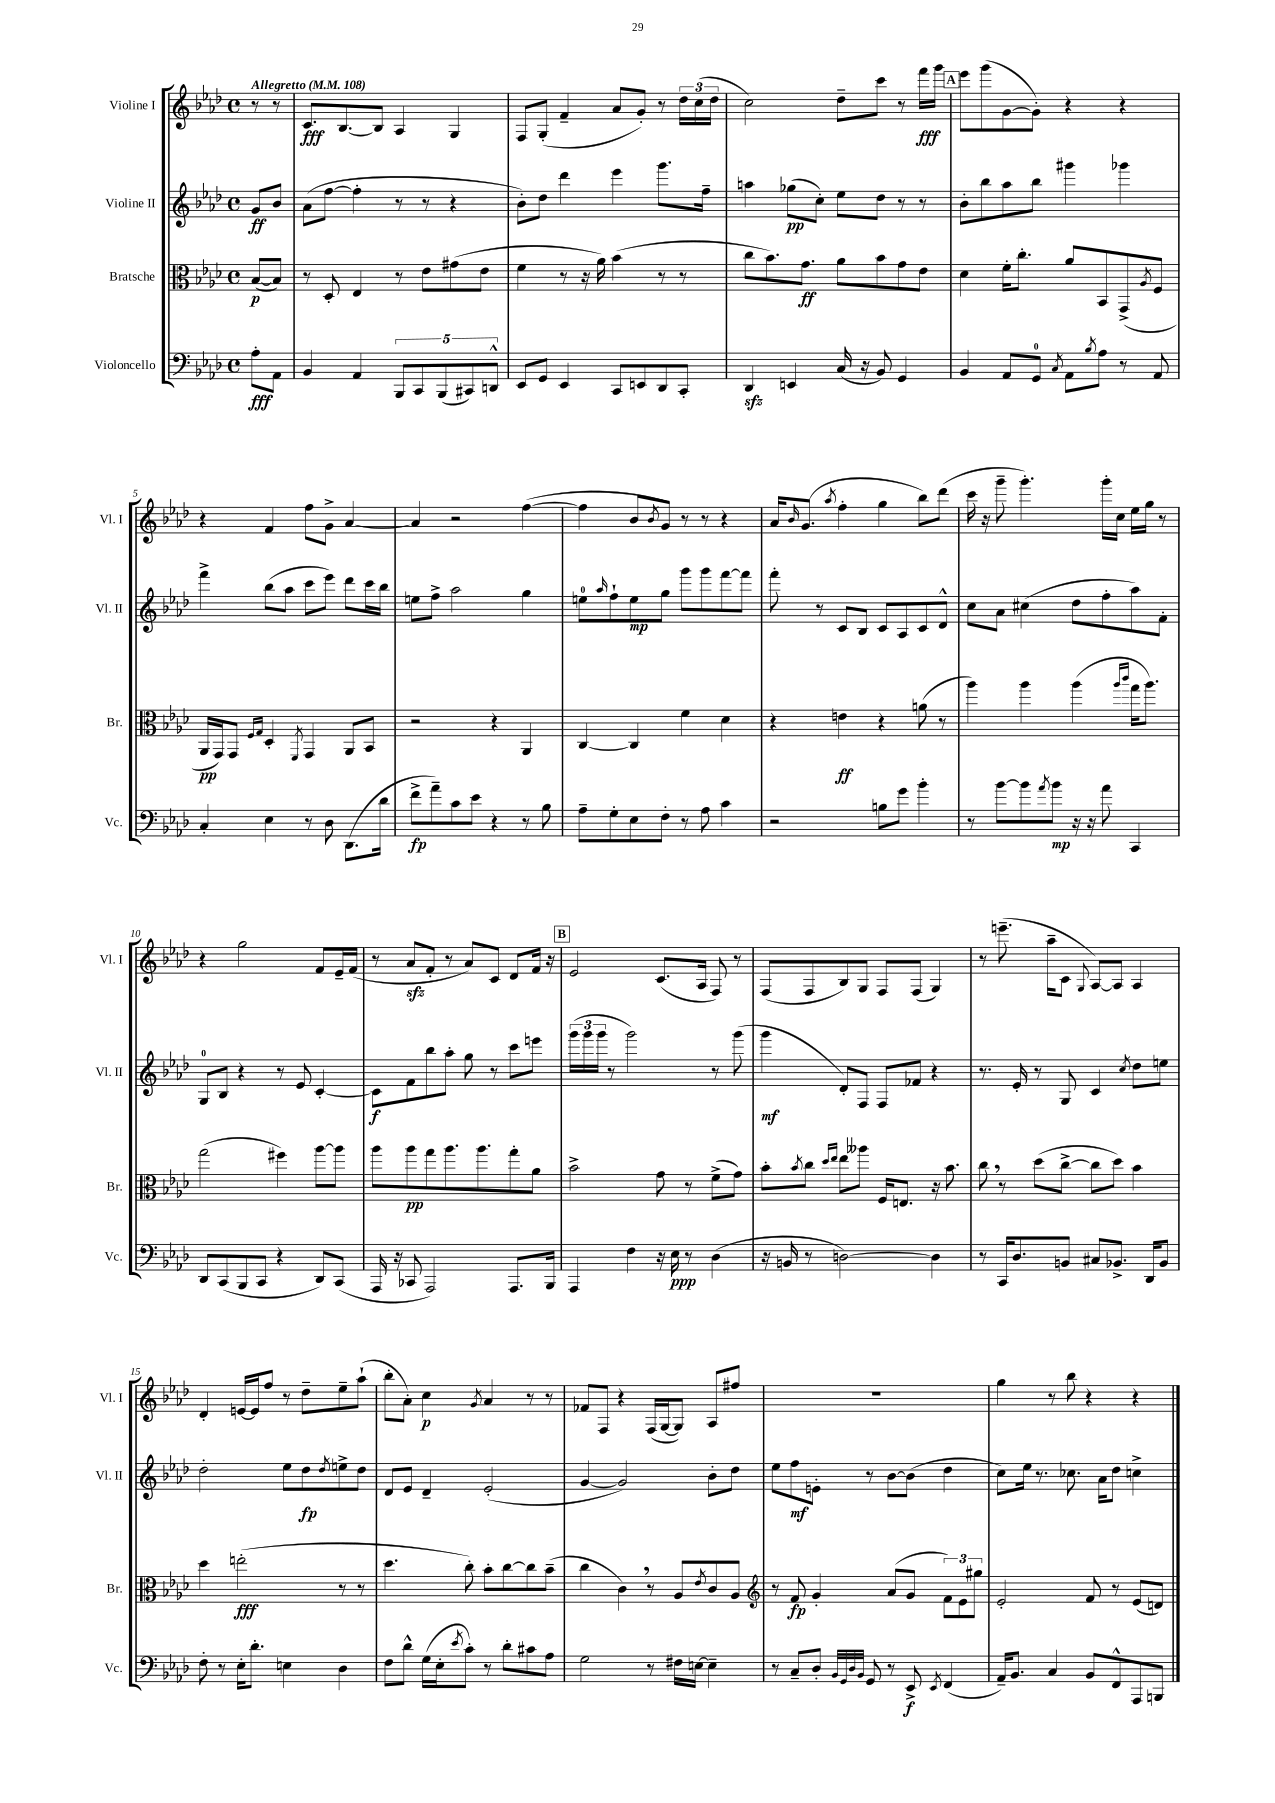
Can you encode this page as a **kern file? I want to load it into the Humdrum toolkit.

**kern	**dynam	**kern	**dynam	**kern	**dynam	**kern	**dynam
*part4	*part4	*part3	*part3	*part2	*part2	*part1	*part1
*staff4	*staff4	*staff3	*staff3	*staff2	*staff2	*staff1	*staff1
*I"Violoncello	*	*I"Bratsche	*	*I"Violine II	*	*I"Violine I	*
*I'Vc.	*	*I'Br.	*	*I'Vl. II	*	*I'Vl. I	*
*clefF4	*	*clefC3	*	*clefG2	*	*clefG2	*
*k[b-e-a-d-]	*	*k[b-e-a-d-]	*	*k[b-e-a-d-]	*	*k[b-e-a-d-]	*
*M4/4	*	*M4/4	*	*M4/4	*	*M4/4	*
*met(c)	*	*met(c)	*	*met(c)	*	*met(c)	*
*MM108	*	*MM108	*	*MM108	*	*MM108	*
=	=	=	=	=	=	=	=
!	!	!	!	!	!	!LO:TX:a:B:t=Allegretto	!
8A-'\L	fff	([8B-/L	p	8g/L	ff	8r	.
8AA-\J	.	8B-/J])	.	8b-/J	.	8r	.
=1	=1	=1	=1	=1	=1	=1	=1
4BB-/	.	8r	.	(8a-\L	.	8.c/L	fff
.	.	8D-'/	.	[8ff\J	.	.	.
.	.	.	.	.	.	[8.B-/	.
4AA-/	.	4E-/	.	4ff'\]	.	.	.
.	.	.	.	.	.	8B-/J]	.
10BBB-/L	.	8r	.	8r	.	4A-/	.
10CC/	.	.	.	.	.	.	.
.	.	8e-\L	.	8r	.	.	.
(10BBB-/	.	.	.	.	.	.	.
.	.	(8g#X\	.	4r	.	4G/	.
10CC#X/)	.	.	.	.	.	.	.
.	.	8e-\J	.	.	.	.	.
10DDn^^/J	.	.	.	.	.	.	.
=2	=2	=2	=2	=2	=2	=2	=2
8EE-/L	.	4f\	.	8b-'\L)	.	8F/L	.
8GG/J	.	.	.	8dd-\J	.	(8G'/J	.
4EE-/	.	8r	.	4ddd-\	.	4f~/	.
.	.	16r	.	.	.	.	.
.	.	16a-\)	.	.	.	.	.
8CC/L	.	(4b-\	.	4eee-\	.	8a-/L	.
8EEn/	.	.	.	.	.	8g'/J)	.
8DD-/	.	8r	.	8.ggg\L	.	8r	.
8CC'/J	.	8r	.	.	.	24dd-\LL	.
.	.	.	.	.	.	(24cc\	.
.	.	.	.	16ff~\Jk	.	.	.
.	.	.	.	.	.	24dd-\JJ	.
=3	=3	=3	=3	=3	=3	=3	=3
4DD-zz/	.	8cc\L	.	4aan\	.	2cc\)	.
.	.	8.b-\)	.	.	.	.	.
4EEn/	.	.	.	(8gg-X\L	pp	.	.
.	.	8.g\J	ff	.	.	.	.
.	.	.	.	8cc'\J)	.	.	.
(16C/	.	8a-\L	.	8ee-\L	.	8dd-~\L	.
16r	.	.	.	.	.	.	.
8BB-/)	.	8b-\	.	8dd-\J	.	8ccc\J	.
4GG/	.	8g\	.	8r	.	8r	.
.	.	8e-\J	.	8r	.	16fff\LL	fff
.	.	.	.	.	.	16ggg\JJ	.
!!LO:REH:place=s1:t=A
=4	=4	=4	=4	=4	=4	=4	=4
4BB-/	.	4d-\	.	8b-'\L	.	8eee-\L	.
.	.	.	.	8bb-\	.	(8ggg\	.
8AA-/L	.	16f'\KL	.	8aa-\	.	[8g\	.
.	.	8.cc'\J	.	.	.	.	.
8GG/J	.	.	.	8bb-\J	.	8g'\J])	.
8qC/	.	.	.	.	.	.	.
8AA-\L	.	8a-/L	.	4ggg#X\	.	4r	.
8qB-/	.	.	.	.	.	.	.
8A-\J	.	8BB-/	.	.	.	.	.
8r	.	(8GG^/	.	4ggg-X\	.	4r	.
.	.	8qA-/	.	.	.	.	.
8AA-/	.	8F/J	.	.	.	.	.
!!LO:LB:g=z
=5	=5	=5	=5	=5	=5	=5	=5
4C'/	.	16AA-/LL	pp	4fff^\	.	4r	.
.	.	16GG/J)	.	.	.	.	.
.	.	8GG/J	.	.	.	.	.
.	.	16qqF/LL	.	.	.	.	.
.	.	16qqG/JJ	.	.	.	.	.
4E-\	.	4D-'/	.	(8bb-\L	.	4f/	.
.	.	.	.	8aa-\J	.	.	.
.	.	8qFF/	.	.	.	.	.
8r	.	4GG/	.	8ccc\L	.	8ff\L	.
8D-\	.	.	.	8eee-\J)	.	8g^\J	.
(8.DD-\L	.	8AA-/L	.	8ddd-\L	.	[4a-/	.
.	.	8BB-/J	.	16ccc\L	.	.	.
16d-\Jk	.	.	.	16bb-\JJ	.	.	.
=6	=6	=6	=6	=6	=6	=6	=6
8f^\L	fp	2r	.	8een\L	.	4a-/]	.
8a-~\)	.	.	.	8ff^\J	.	.	.
8c\	.	.	.	2aa-\	.	2r	.
8e-\J	.	.	.	.	.	.	.
4r	.	4r	.	.	.	.	.
8r	.	4AA-/	.	4gg\	.	([4ff\	.
8B-\	.	.	.	.	.	.	.
=7	=7	=7	=7	=7	=7	=7	=7
8A-~\L	.	[4C/	.	8een\L	.	4ff\]	.
.	.	.	.	16qqaa-/	.	.	.
8G'\	.	.	.	8ff`\	.	.	.
8E-\	.	4C/]	.	8ee\	mp	8b-/L	.
.	.	.	.	.	.	8qb-/	.
8F'\J	.	.	.	8gg\J	.	8g/J)	.
8r	.	4f\	.	8ggg\L	.	8r	.
8A-\	.	.	.	8ggg\	.	8r	.
4c\	.	4d-\	.	[8fff\	.	4r	.
.	.	.	.	8fff\J]	.	.	.
=8	=8	=8	=8	=8	=8	=8	=8
2r	.	4r	.	8fff'\	.	16a-/KL	.
.	.	.	.	.	.	16qqb-/	.
.	.	.	.	.	.	(8.g/J	.
.	.	.	.	8r	.	.	.
.	.	.	.	.	.	8qaa-/	.
.	.	4en\	ff	8c/L	.	4ff'\	.
.	.	.	.	8B-/J	.	.	.
8Bn\L	.	4r	.	8c/L	.	4gg\	.
8g\J	.	.	.	8A-/	.	.	.
4b-'\	.	(8an\	.	8c/	.	8bb-\L)	.
.	.	8r	.	8d-^^/J	.	(8ddd-\J	.
=9	=9	=9	=9	=9	=9	=9	=9
8r	.	4aa-\)	.	8cc\L	.	16ccc\	.
.	.	.	.	.	.	16r	.
[8b-\L	.	.	.	8a-\J	.	8ggg~\	.
8b-\]	.	4aa-\	.	(4cc#X\	.	4.ggg'\)	.
8qa-/	.	.	.	.	.	.	.
8b-\J	mp	.	.	.	.	.	.
16r	.	(4aa-\	.	8dd-\L	.	.	.
16r	.	.	.	.	.	.	.
8a-\	.	.	.	8ff'\	.	16ggg'\LL	.
.	.	.	.	.	.	16cc\JJ	.
.	.	16qqaa-/LL	.	.	.	.	.
.	.	16qqccc/JJ	.	.	.	.	.
4CC/	.	16gg\KL	.	8aa-\)	.	16ee-\LL	.
.	.	8.aa-\J)	.	.	.	16gg\JJ	.
.	.	.	.	8f'\J	.	8r	.
!!LO:LB:g=z
=10	=10	=10	=10	=10	=10	=10	=10
8DD-/L	.	(2gg\	.	8G/L	.	4r	.
(8CC/	.	.	.	8B-/J	.	.	.
8BBB-/	.	.	.	4r	.	2gg\	.
8CC/J	.	.	.	.	.	.	.
4r	.	4ff#X\)	.	8r	.	.	.
.	.	.	.	8e-/	.	.	.
8DD-/L)	.	[8aa-\L	.	[4c'/	.	8f/L	.
(8CC/J	.	8aa-\J]	.	.	.	16e-~/L	.
.	.	.	.	.	.	(16f/JJ	.
=11	=11	=11	=11	=11	=11	=11	=11
16AAA-/	.	8aa-\L	.	8c\L]	f	8r	.
16r	.	.	.	.	.	.	.
8CC-X/	.	8aa-\	pp	8f\	.	8a-zz/L	.
2AAA-/)	.	8gg\	.	8bb-\	.	8f'/J	.
.	.	8.aa-\	.	8aa-'\J	.	8r	.
.	.	.	.	8gg\	.	8a-/L)	.
.	.	8.aa-\	.	.	.	.	.
.	.	.	.	8r	.	8c/J	.
8.AAA-/L	.	8gg'\	.	8ccc\L	.	8d-/L	.
.	.	8a-\J	.	8eeen\J	.	16f/Jk	.
16BBB-/Jk	.	.	.	.	.	16r	.
!!LO:REH:place=s1:t=B
=12	=12	=12	=12	=12	=12	=12	=12
4AAA-/	.	2b-^\	.	(24ggg\LL	.	2e-/	.
.	.	.	.	24ggg\	.	.	.
.	.	.	.	24ggg\JJ	.	.	.
.	.	.	.	8r	.	.	.
4F\	.	.	.	2ggg\)	.	.	.
16r	.	8g\	.	.	.	(8.c/L	.
16E-\	ppp	.	.	.	.	.	.
8r	.	8r	.	.	.	.	.
.	.	.	.	.	.	16A-/Jk	.
(4D-\	.	(8f^\L	.	8r	.	8F/)	.
.	.	8g\J)	.	(8ggg\	.	8r	.
=13	=13	=13	=13	=13	=13	=13	=13
16r	.	8b-'\L	.	4ggg\	mf	(8F/L	.
16BBn/	.	.	.	.	.	.	.
.	.	8qb-/	.	.	.	.	.
8r	.	8cc\J	.	.	.	8F/	.
.	.	16qqdd-/LL	.	.	.	.	.
.	.	16qqee-/JJ	.	.	.	.	.
[2Dn\)	.	8ee-\L	.	8d-'/L)	.	8B-/)	.
.	.	8aa--X\J	.	8F/J	.	8G/J	.
.	.	16F/KL	.	8F/L	.	8F/L	.
.	.	8.En/J	.	.	.	.	.
.	.	.	.	8f-X/J	.	(8F/J	.
4D\]	.	16r	.	4r	.	4G/)	.
.	.	8.b-\	.	.	.	.	.
=14	=14	=14	=14	=14	=14	=14	=14
8r	.	8cc,\	.	8.r	.	8r	.
16CC/KL	.	8r	.	.	.	(8.eeen~\	.
8.D-/	.	.	.	16e-'/	.	.	.
.	.	(8dd-\L	.	8r	.	.	.
.	.	.	.	.	.	16aa-~\KL	.
8BBn/J	.	[8cc^\J	.	8G/	.	8c\J	.
.	.	.	.	.	.	8qqG/	.
8C#X/L	.	8cc\L]	.	4c/	.	[8A-/L)	.
8.BB-X^/J	.	8dd-\J)	.	.	.	8A-/J]	.
.	.	.	.	8qcc/	.	.	.
.	.	4b-\	.	8dd-\L	.	4A-/	.
16DD-/KL	.	.	.	.	.	.	.
8BB-/J	.	.	.	8een\J	.	.	.
!!LO:LB:g=z
=15	=15	=15	=15	=15	=15	=15	=15
8F'\	.	4dd-\	.	2dd-'\	.	4d-'/	.
8r	.	.	.	.	.	.	.
16E-'\KL	.	(2een'\	fff	.	.	[16en/LL	.
8.d-'\J	.	.	.	.	.	16e/J]	.
.	.	.	.	.	.	8ff/J	.
4En\	.	.	.	8ee-\L	.	8r	.
.	.	.	.	8dd-\	fp	8dd-~\L	.
.	.	.	.	8qdd-/	.	.	.
4D-\	.	8r	.	8een^\	.	8ee-~\	.
.	.	8r	.	8dd-\J	.	(8aa-`\J	.
=16	=16	=16	=16	=16	=16	=16	=16
8F\L	.	4.dd-\	.	8d-/L	.	8bb-'\L	.
8d-^^\J	.	.	.	8e-/J	.	8a-'\J)	.
(16G\LL	.	.	.	4d-~/	.	4cc\	p
16E-'\J	.	.	.	.	.	.	.
8qe-/	.	.	.	.	.	.	.
8c'\J)	.	8cc'\)	.	.	.	.	.
.	.	.	.	.	.	8qg/	.
8r	.	8b-'\L	.	(2e-'/	.	4a-/	.
8d-'\L	.	[8cc\	.	.	.	.	.
8c#X\	.	8cc\]	.	.	.	8r	.
8A-\J	.	(8b-~\J	.	.	.	8r	.
=17	=17	=17	=17	=17	=17	=17	=17
2G\	.	4cc\	.	[4g/	.	8f-X/L	.
.	.	.	.	.	.	8F/J	.
.	.	4c,\)	.	2g/])	.	4r	.
8r	.	8r	.	.	.	(16F/LL	.
.	.	.	.	.	.	[16G/J	.
16F#X\LL	.	8A-/L	.	.	.	8G/J])	.
[16En\JJ	.	.	.	.	.	.	.
.	.	8qe-/	.	.	.	.	.
4E~\]	.	8c/	.	8b-'\L	.	8A-/L	.
.	.	8A-/J	.	8dd-\J	.	8ff#X/J	.
=18	=18	=18	=18	=18	=18	=18	=18
*	*	*clefG2	*	*	*	*	*
8r	.	8r	.	8ee-\L	.	1r	.
8C~/L	.	8f/	fp	8ff\	mf	.	.
8D-'/J	.	4g'/	.	8en'\J	.	.	.
32qqBB-/LLL	.	.	.	.	.	.	.
32qqGG/	.	.	.	.	.	.	.
32qqD-/	.	.	.	.	.	.	.
32qqBB-/JJJ	.	.	.	.	.	.	.
8GG/	.	.	.	8r	.	.	.
8r	.	(8a-/L	.	[8b-\L	.	.	.
8EE-^/	f	8g/J	.	(8b-\J]	.	.	.
8qEE-/	.	.	.	.	.	.	.
(4FF/	.	12f\L)	.	4dd-\	.	.	.
.	.	12e-\	.	.	.	.	.
.	.	12gg#X\J	.	.	.	.	.
=19	=19	=19	=19	=19	=19	=19	=19
16AA-~/KL)	.	2e-'/	.	8cc\L)	.	4gg\	.
8.BB-/J	.	.	.	.	.	.	.
.	.	.	.	16ee-\Jk	.	.	.
.	.	.	.	8.r	.	.	.
4C/	.	.	.	.	.	8r	.
.	.	.	.	8.cc-X\	.	8bb-\	.
8BB-/L	.	8f/	.	.	.	4r	.
.	.	.	.	16a-\KL	.	.	.
8FF^^/	.	8r	.	8dd-\J	.	.	.
8AAA-/	.	(8e-/L	.	4ccn^\	.	4r	.
8BBBn/J	.	8dn/J)	.	.	.	.	.
==	==	==	==	==	==	==	==
*-	*-	*-	*-	*-	*-	*-	*-
